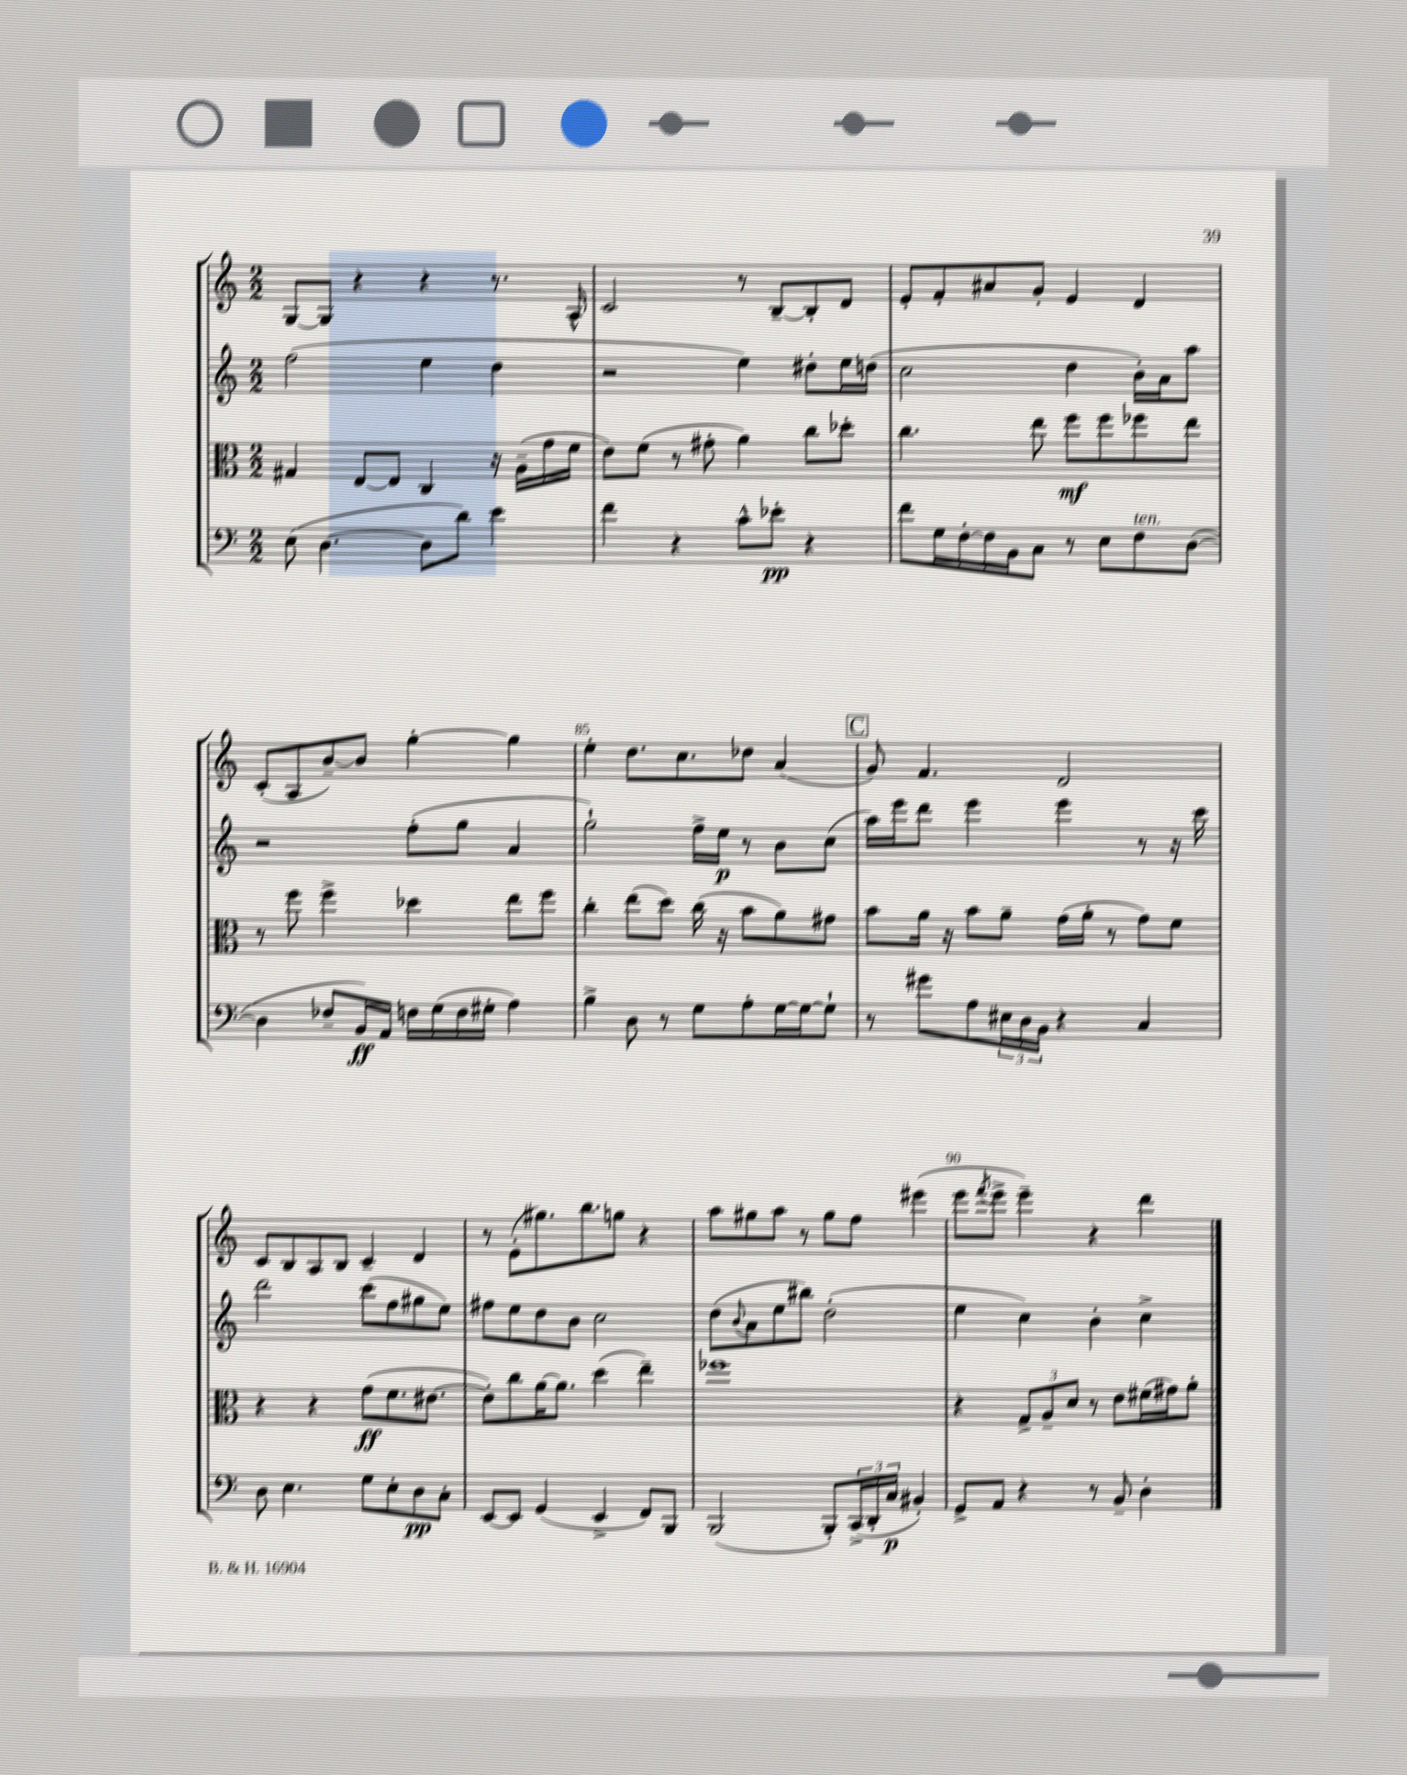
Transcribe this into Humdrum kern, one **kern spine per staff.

**kern	**kern	**kern	**kern
*staff4	*staff3	*staff2	*staff1
*clefF4	*clefC3	*clefG2	*clefG2
*k[]	*k[]	*k[]	*k[]
*M2/2	*M2/2	*M2/2	*M2/2
(8E	4G#	(2ff	[8G
[4.D	.	.	8G]
.	[8E	.	4r
.	8E]	.	.
8D]	4C	4ee	4r
8d)	.	.	.
4e	16r	4dd	8.r
.	(16A~	.	.
.	16g	.	.
.	16f	.	16A^^
=	=	=	=
4f	8e)	2r	2c
.	(8f	.	.
4r	8r	.	.
.	8g#'	.	.
8c^^	4a)	4ee)	8r
8e-'	.	.	[8B~
4r	8cc	8dd#'	8B']
.	8dd-'	16ee	8d
.	.	(16dd	.
=	=	=	=
8f	4.cc	2cc	8e'
16G	.	.	8f'
[16F'	.	.	.
16F]	.	.	8a#
16BB	.	.	.
8C	8ee	.	8g'
8r	8ff	4dd	4e
8E	8ff	.	.
8F	8ff-	16b')	4d
.	.	16a	.
([8D	8ee	8aa	.
=	=	=	=
4D]	8r	2r	(8c'
.	8ff	.	8A
8F-~	4ff^	.	[8b~)
16BB)	.	.	8b]
16AA	.	.	.
16F	4dd-	(8ff'	[4gg'
(16G	.	.	.
16F	.	8gg	.
16G#'	.	.	.
4A)	8ee	4a	4gg]
.	8ff	.	.
=	=	=	=
4B^	4cc'	2gg`)	4ee'
8D	(8ee	.	8.dd
8r	8dd)	.	.
.	.	.	8.cc
8G	(16cc	16ff^	.
.	16r	16ee	.
8A'	8b	8r	8dd-
[16G	8a)	8b	(4a
16G_	.	.	.
8G`]	8g#	(8cc	.
=	=	=	=
8r	8b	16aa)	8g)
.	.	16eee	.
8g#	16a	8ddd	4.f
.	16r	.	.
8A	8b	4eee	.
24E#	8a~	.	.
24D	.	.	.
24BB	.	.	.
4r	(16g	4eee	2d
.	16a'	.	.
.	8r	.	.
4C	8g)	8r	.
.	8f	16r	.
.	.	16ccc	.
=	=	=	=
8D	4r	2ddd	8c
4.E	.	.	8B
.	4r	.	8A
.	.	.	8B
8G	(8g	(8ccc	4c~
8E'	8.f	8ff	.
8D	.	8gg#	4d
.	[8.e#	.	.
8C'	.	8ee)	.
=	=	=	=
[8EE	8e#'])	8ff#	8r
8EE]	8cc	8ee	(8e'
(4GG	[16a	8dd	8.gg#)
.	8.a]	.	.
.	.	8b	.
.	.	.	8.bb
4EE^	(4dd	2cc	.
.	.	.	8gg
8FF)	4ee~)	.	4r
8BBB	.	.	.
=	=	=	=
(2BBB	1ff-	(8dd	8aa
.	.	8qqb	.
.	.	8a	8gg#
.	.	8ee	8aa
.	.	8bb#)	8r
8BBB')	.	(2dd'	8gg#
(24CC^	.	.	8ff
24DD'	.	.	.
24C	.	.	.
4BB#')	.	.	(4eee#
=	=	=	=
8GG^	4r	4ee	8eee
.	.	.	8qfff
8AA	.	.	8eee^
4r	12G^	4cc)	4eee~)
.	12A~	.	.
.	12d	.	.
8r	8r	4b'	4r
8BB~	8e	.	.
4D'	(16f#	4cc^	4ddd
.	16g#)	.	.
.	8a'	.	.
==	==	==	==
*-	*-	*-	*-
